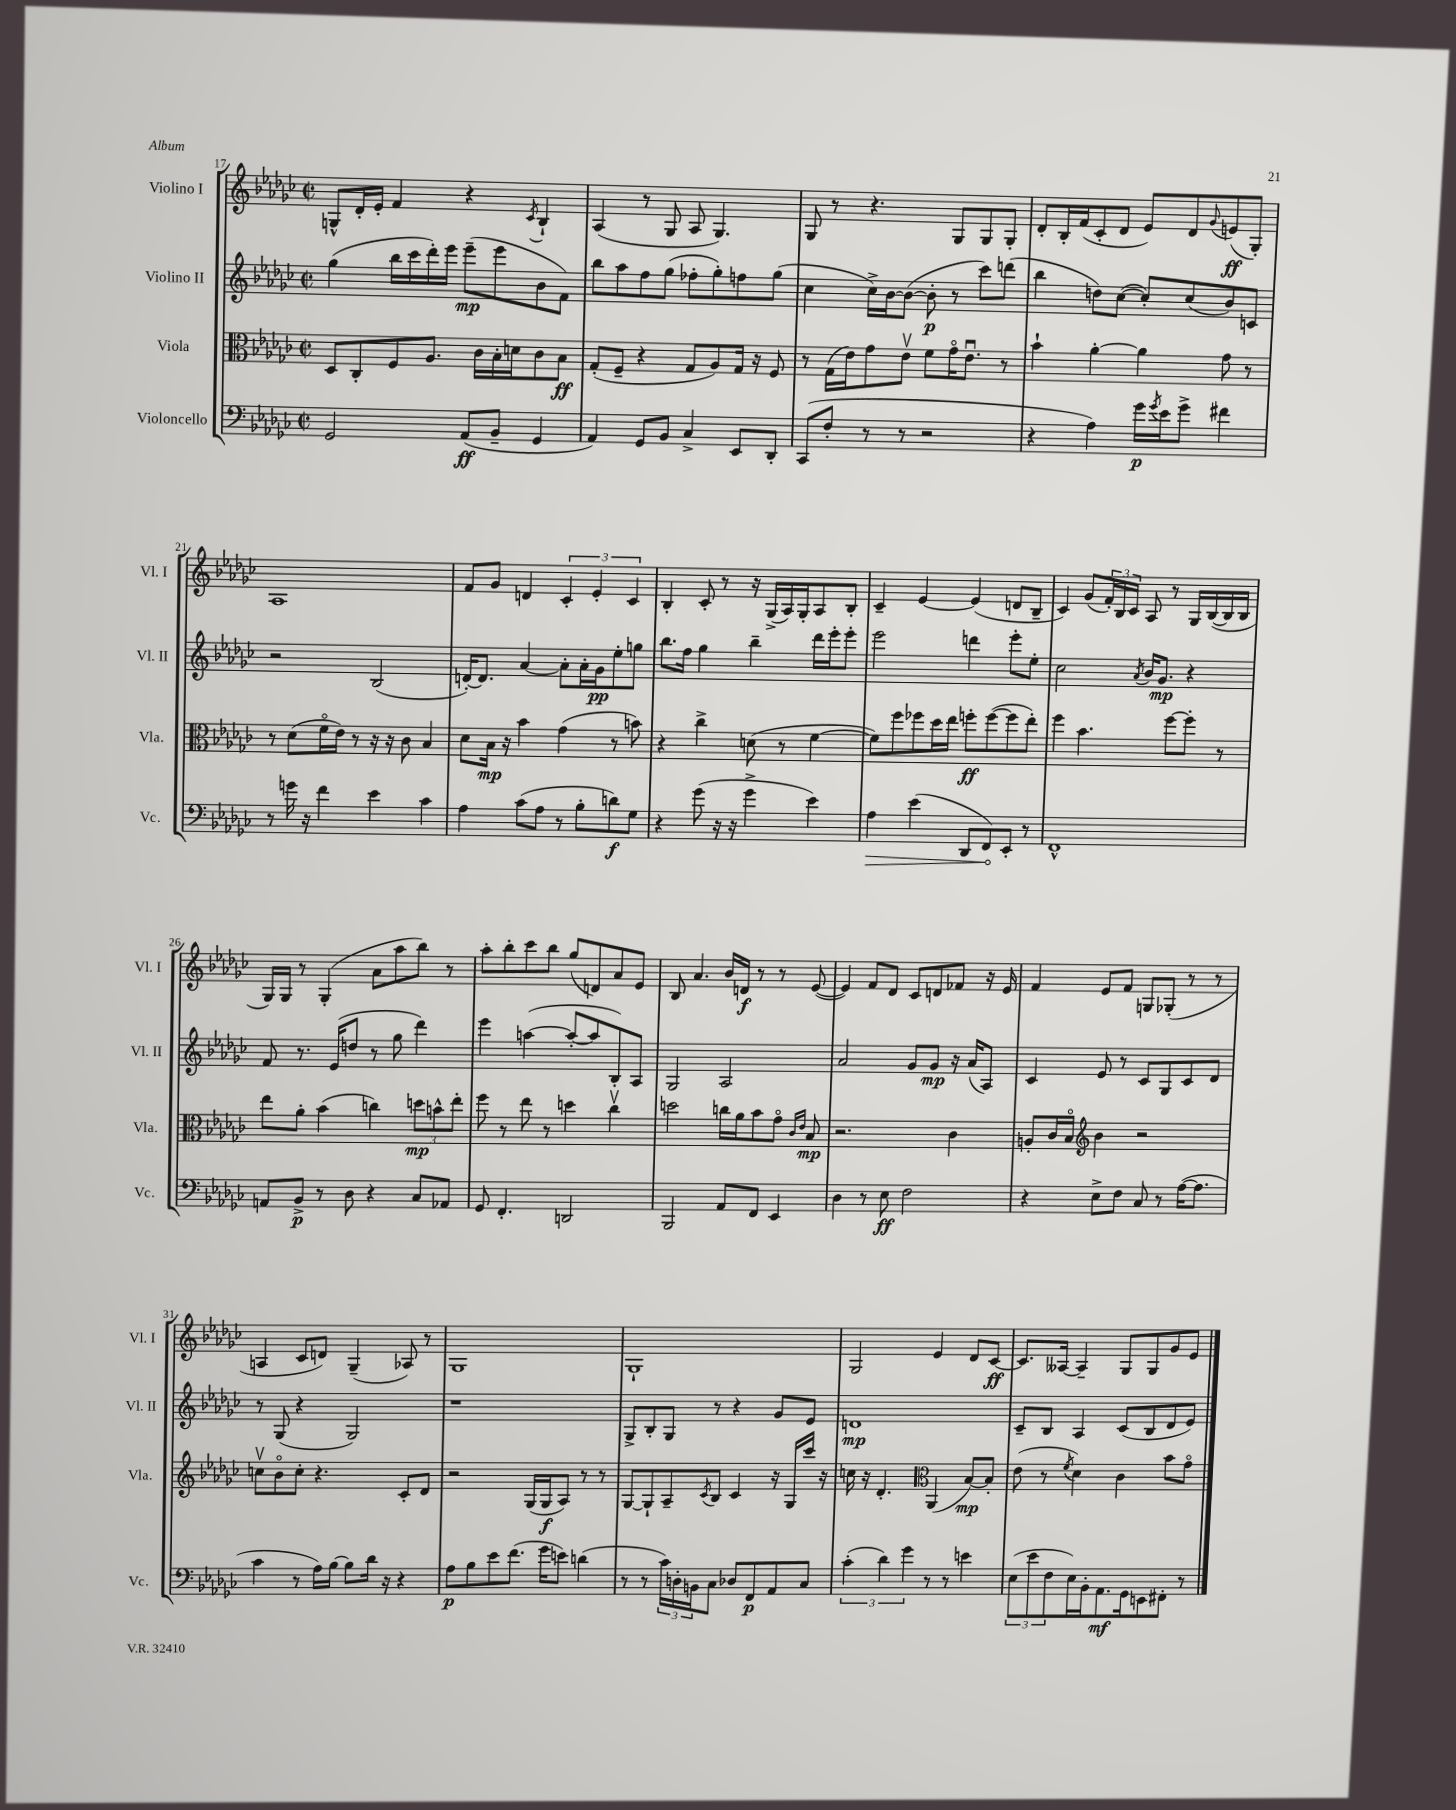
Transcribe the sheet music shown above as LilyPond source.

<<
\new StaffGroup <<
\new Staff = "s0" \with { instrumentName = "Violino I" shortInstrumentName = "Vl. I" } {
    \clef treble \key ges \major \defaultTimeSignature \time 2/2
    g8-^ des'16-. ees'16-. f'4 r4 \acciaccatura { ces'8 } bes4-! |
    aes4( r8 ges8 aes8 ges4.) |
    ges8 r8 r4. ges8 ges8 ges8-. |
    des'8-. bes16-. f'16( ces'8-. des'8 ees'8) des'8 \appoggiatura { ges'8 } e'8\ff( ges8-.) |
    aes1 |
    f'8 ges'8 d'4 \tuplet 3/2 { ces'4-. ees'4-. ces'4 } |
    bes4-. ces'8-. r8 r16 ges16->( aes16) ges16-. aes8 bes8-. |
    ces'4-- ees'4~ ees'4( d'8 bes8-- |
    ces'4) ges'8( \tuplet 3/2 { f'16-.) bes16 ces'16 } aes8 r8 ges16 bes16~( bes16 bes16 |
    ges16) ges16 r8 ges4-.( aes'8 aes''8 bes''8) r8 |
    aes''8-. bes''8-. ces'''8 bes''8 ges''8( d'8) aes'8 ees'8 |
    bes8 aes'4. bes'16 d'16\f r8 r8 ees'8~( |
    ees'4) f'8 des'8 ces'8 d'8 fes'8 r16 ees'16 |
    f'4 ees'8 f'8 g8 ges8-.( r8 r8 |
    a4 ces'8 d'8) ges4--( aes8) r8 |
    ges1 |
    ges1-! |
    ges2 ees'4 des'8 ces'8~\ff |
    ces'8. aeses16~ aeses4-- ges8 ges8 ges'8 ees'8 \bar "|." |
}
\new Staff = "s1" \with { instrumentName = "Violino II" shortInstrumentName = "Vl. II" } {
    \clef treble \key ges \major \defaultTimeSignature \time 2/2
    ges''4( bes''16 ces'''16 des'''16-.) ees'''16 ees'''8--\mp( ees'''8 bes'8 f'8) |
    bes''8 aes''8 f''8 ges''8( fes''8-. ges''8-.) f''8 ges''8( |
    ces''4 ces''16->) bes'16~ bes'8~( bes'8-.\p r8 ces'''8) d'''8( |
    bes''4 d''8) ces''8~( ces''8-.) ces''8( bes'8) c'8 |
    r2 bes2( |
    d'16~-.) d'8. aes'4~ aes'8-. aes'16-. ges'16\pp ees''8-. g''8 |
    bes''8. f''16 ges''4 bes''4-- des'''16 ees'''16-. ees'''8-. |
    ees'''2 d'''4 ees'''8-. ees''8-. |
    ces''2 \acciaccatura { aes'8 } bes'16 ges'8.\mp r4 |
    f'8 r8. ees'16( d''8 r8 ges''8 des'''4) |
    ees'''4 a''4~( a''8~-. a''8 bes8-.) aes8 |
    ges2 aes2 |
    aes'2 ges'8 ges'8\mp r16 aes'16( aes8) |
    ces'4 ees'8 r8 ces'8 ges8 ces'8 des'8 |
    r8 ges8( r4 ges2) |
    r1 |
    ges8-> bes8-. ges8 r8 r4 ges'8 ees'8 |
    d'1\mp |
    ces'8-- bes8 aes4 ces'8( bes8 des'8 ees'8) \bar "|." |
}
\new Staff = "s2" \with { instrumentName = "Viola" shortInstrumentName = "Vla." } {
    \clef alto \key ges \major \defaultTimeSignature \time 2/2
    des8 ces8-. f8 aes8. ces'16 bes16-. d'16 ces'8 bes8\ff |
    ges8-.( f8-- r4 ges8 aes8) ges16 r16 f8 |
    r8 ges16( ees'16) ges'8 ees'8\upbow f'8 ges'16\flageolet ees'8.\downbow r8 |
    bes'4-! aes'4~-. aes'4 ges'8 r8 |
    r8 des'8( f'16\flageolet ees'16) r8 r16 r16 ces'8 bes4 |
    des'8 bes16\mp r16 bes'4 ges'4( r8 b'8) |
    r4 ces''4-> d'8( r8 f'4~ |
    f'8) f''8 fes''8 des''16 ees''16 f''8-.\ff f''8~( f''8 ees''8-.) |
    f''4 bes'4. f''8~ f''8-. r8 |
    ees''8 aes'8-. bes'4( c''4) \tuplet 3/2 { d''8\mp b'8-^ ees''8-. } |
    f''8 r8 ees''8 r8 d''4 ces''4\upbow |
    d''2 c''16 aes'16 bes'8 ges'8\flageolet \grace { ces'16 ees'16 } bes8\mp |
    r2. ces'4 |
    a8-. ces'16 bes16\flageolet \clef treble bes'4 r2 |
    c''8\upbow bes'8\flageolet c''8-. r4. ces'8-. des'8 |
    r2 ges16( ges16\f aes8) r8 r8 |
    ges8~ ges8-! aes8-- \acciaccatura { ces'8 } bes8 ces'4 r16 ges16 ces'''16 r16 |
    c''16 r16 des'4.-. \clef alto aes,4( bes8~\mp) bes8-. |
    ees'8( r8 \acciaccatura { f'8 } des'4) ces'4 bes'8 ges'8\flageolet \bar "|." |
}
\new Staff = "s3" \with { instrumentName = "Violoncello" shortInstrumentName = "Vc." } {
    \clef bass \key ges \major \defaultTimeSignature \time 2/2
    ges,2 aes,8\ff( bes,8-- ges,4 |
    aes,4) ges,8 bes,8 ces4-> ees,8 des,8-. |
    ces,8( f8-. r8 r8 r2 |
    r4 aes4) ges'16\p \acciaccatura { ges'8 } ees'16 ges'8-> fis'4 |
    r8 g'16 r16 f'4 ees'4 ces'4 |
    aes4 ces'8( aes8 r8 bes8-. d'8\f) ges8 |
    r4 ges'8( r16 r16 ges'4-> ees'4) |
    \once \override Hairpin.circled-tip = ##t aes4\> ees'4( des,8 f,8\!) ees,8-. r8 |
    f,1-^ |
    a,8 bes,8->\p r8 des8 r4 ces8 aes,8 |
    ges,8 f,4.-. d,2 |
    bes,,2 aes,8 f,8 ees,4 |
    des4 r8 ees8\ff f2 |
    r4 ees8-> f8 ces8 r8 aes16~( aes8. |
    ces'4 r8 aes16) bes16~ bes8 des'16 r16 r4 |
    aes8\p bes8 ees'8 f'8.( ges'16 e'8) d'4( |
    r8 r8 \tuplet 3/2 { ces'16) d16-. b,16 } ces8 des8 f,8\p aes,8 ces8 |
    \tuplet 3/2 { ces'4-.( des'4) ges'4 } r8 r8 e'4 |
    \tuplet 3/2 { ees8( ees'8 f8 } ees16) bes,16-. aes,8.\mf ges,16 e,8 fis,8-. r8 \bar "|." |
}
>>
>>
\layout { \context { \Score currentBarNumber = #17 } }
